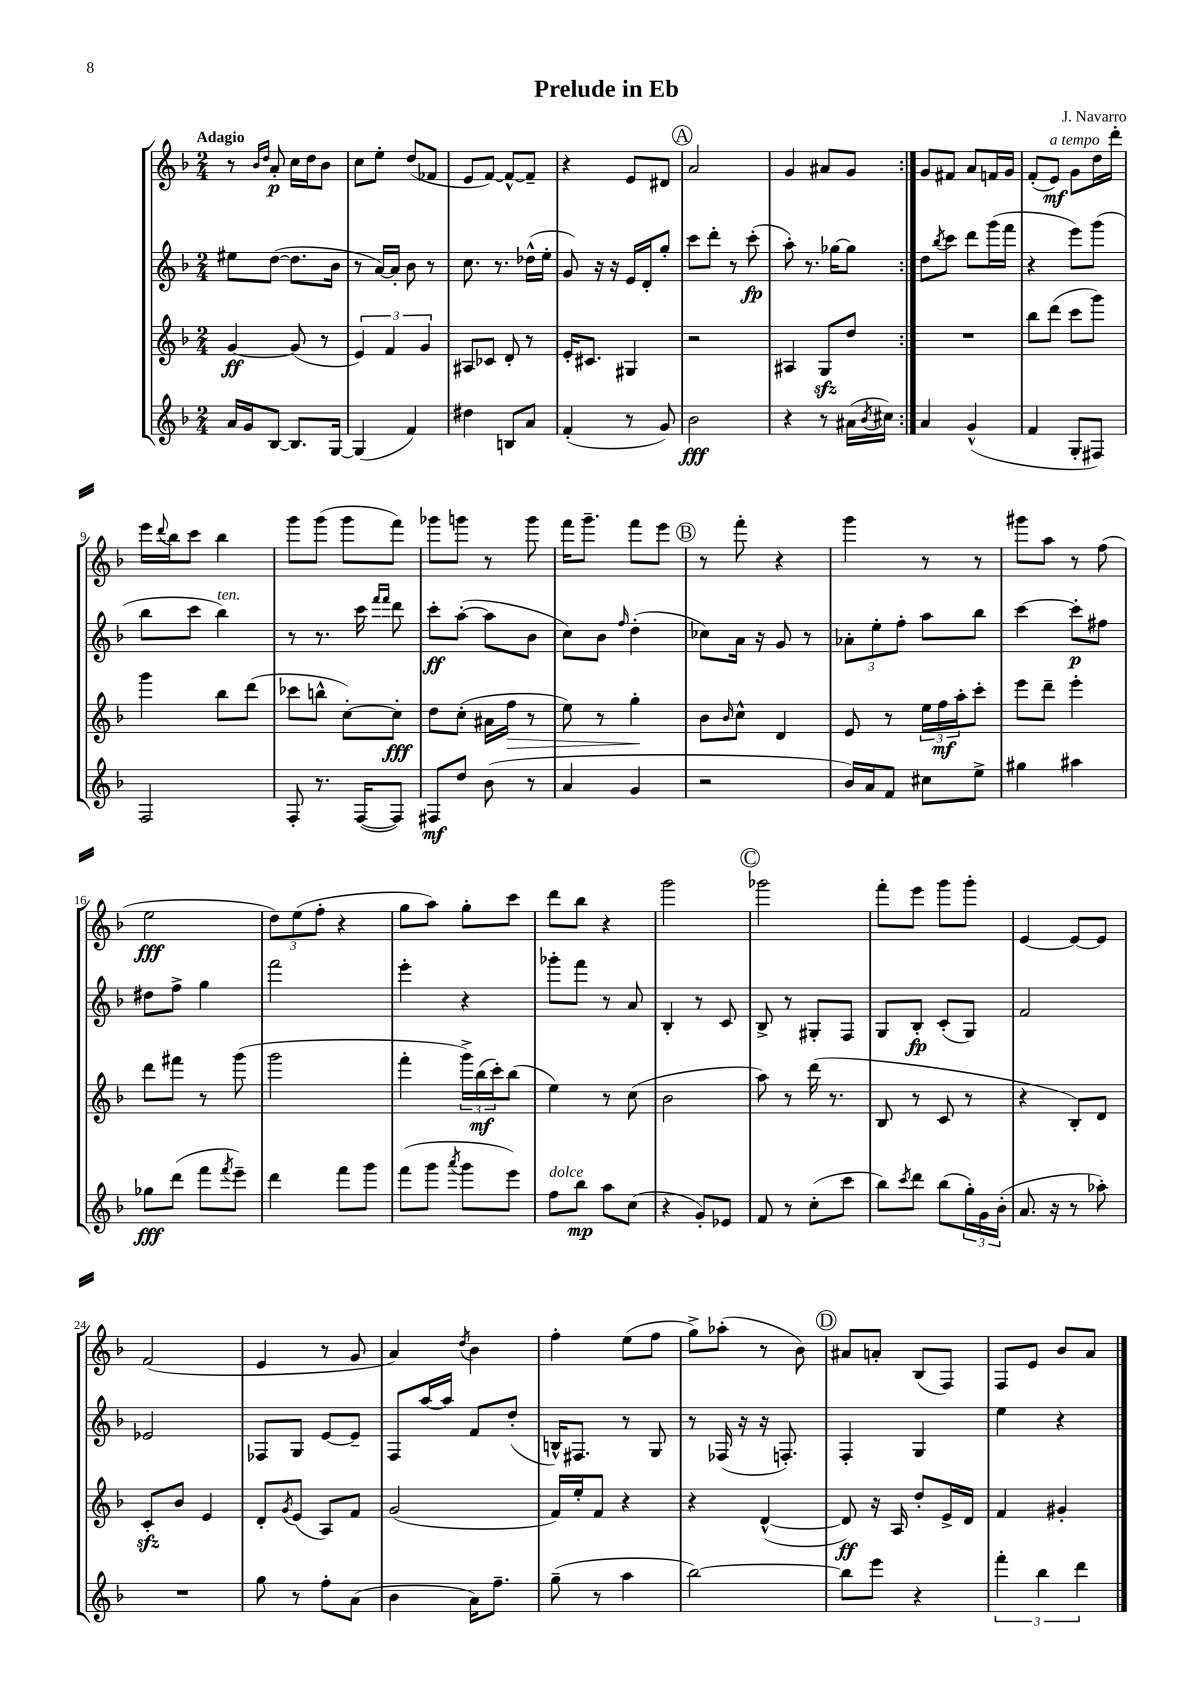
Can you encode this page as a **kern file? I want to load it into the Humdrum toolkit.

**kern	**dynam	**kern	**dynam	**kern	**dynam	**kern	**dynam
*part4	*part4	*part3	*part3	*part2	*part2	*part1	*part1
*staff4	*staff4	*staff3	*staff3	*staff2	*staff2	*staff1	*staff1
*clefG2	*	*clefG2	*	*clefG2	*	*clefG2	*
*k[b-]	*	*k[b-]	*	*k[b-]	*	*k[b-]	*
*M2/4	*	*M2/4	*	*M2/4	*	*M2/4	*
=1	=1	=1	=1	=1	=1	=1	=1
!	!	!	!	!	!	!LO:TX:a:B:t=Adagio	!
16a/LL	.	[4g/	ff	8ee#X\L	.	8r	.
16g/J	.	.	.	.	.	.	.
.	.	.	.	.	.	16qqb-/LL	.
.	.	.	.	.	.	16qqdd/JJ	.
[8B-/J	.	.	.	([8dd\J	.	8a'/	p
8.B-/L]	.	(8g/]	.	8.dd\L]	.	16cc\LL	.
.	.	.	.	.	.	16dd\J	.
.	.	8r	.	.	.	8b-\J	.
[16G/Jk	.	.	.	16b-\Jk	.	.	.
=2	=2	=2	=2	=2	=2	=2	=2
(4G/]	.	6e/)	.	8r	.	8cc\L	.
.	.	.	.	[16a/LL)	.	8ee'\J	.
.	.	6f/	.	.	.	.	.
.	.	.	.	16a'/JJ]	.	.	.
4f/)	.	.	.	8b-\	.	(8dd/L	.
.	.	6g/	.	.	.	.	.
.	.	.	.	8r	.	8f-X/J	.
=3	=3	=3	=3	=3	=3	=3	=3
4dd#X\	.	8A#X/L	.	8.cc\	.	8e/L	.
.	.	8c-X/J	.	.	.	[8f/J)	.
.	.	.	.	8.r	.	.	.
8Bn/L	.	8d'/	.	.	.	8f^^/L_	.
8a/J	.	8r	.	(16dd-X^^\LL	.	8f~/J]	.
.	.	.	.	16ee'\JJ	.	.	.
=4	=4	=4	=4	=4	=4	=4	=4
(4f'/	.	16e'/KL	.	8g/)	.	4r	.
.	.	8.c#X/J	.	.	.	.	.
.	.	.	.	16r	.	.	.
.	.	.	.	16r	.	.	.
8r	.	4G#X/	.	16e/LL	.	8e/L	.
.	.	.	.	16d'/J	.	.	.
8g/)	.	.	.	8gg'/J	.	8d#X/J	.
!!LO:REH:place=s1:t=A
=5	=5	=5	=5	=5	=5	=5	=5
2b-\	fff	2r	.	8ccc\L	.	2a/	.
.	.	.	.	8ddd'\J	.	.	.
.	.	.	.	8r	.	.	.
.	.	.	.	(8ccc'\	fp	.	.
=6	=6	=6	=6	=6	=6	=6	=6
4r	.	4A#X/	.	8aa'\)	.	4g/	.
.	.	.	.	8.r	.	.	.
8r	.	8Gzz/L	.	.	.	8a#X/L	.
.	.	.	.	[16gg-X\KL	.	.	.
(16a#X\LL	.	8dd/J	.	8gg-\J]	.	8g/J	.
8qb-/	.	.	.	.	.	.	.
16cc#X\JJ)	.	.	.	.	.	.	.
=7:|!	=7:|!	=7:|!	=7:|!	=7:|!	=7:|!	=7:|!	=7:|!
4a/	.	2r	.	8dd\L	.	8g/L	.
.	.	.	.	8qbb-/	.	.	.
.	.	.	.	8ccc\J	.	8f#X/J	.
(4g^^/	.	.	.	8ddd\L	.	8a/L	.
.	.	.	.	(16ggg\L	.	16fn/L	.
.	.	.	.	16fff\JJ	.	16g/JJ	.
=8	=8	=8	=8	=8	=8	=8	=8
4f/	.	8bb-\L	.	4r	.	(8f'/L	.
!	!	!	!	!	!	!LO:TX:a:i:t=a tempo	!
.	.	(8ddd\J	.	.	.	8e/J)	mf
8G'/L	.	8ccc\L	.	8eee\L)	.	8g\L	.
8F#X/J)	.	8ggg\J)	.	(8ggg\J	.	16dd\L	.
.	.	.	.	.	.	16ddd'\JJ	.
!!LO:LB:g=z
=9	=9	=9	=9	=9	=9	=9	=9
2F/	.	4ggg\	.	8bb-\L	.	16eee\LL	.
.	.	.	.	.	.	8qqddd/	.
.	.	.	.	.	.	16bb-\J	.
.	.	.	.	8ccc\J	.	8ccc\J	.
!	!	!	!	!LO:TX:a:i:t=ten.	!	!	!
.	.	8bb-\L	.	4bb-\)	.	4bb-\	.
.	.	(8ddd\J	.	.	.	.	.
=10	=10	=10	=10	=10	=10	=10	=10
8F'/	.	8ccc-X\L	.	8r	.	8ggg\L	.
8.r	.	8bbn^^\J	.	8.r	.	(8ggg\J	.
.	.	[8cc'\L)	.	.	.	8ggg\L	.
([16F/KL	.	.	.	16ccc\	.	.	.
.	.	.	.	16qqfff/LL	.	.	.
.	.	.	.	16qqfff/JJ	.	.	.
8F/J])	.	8cc'\J]	fff	8ddd\	.	8fff\J)	.
=11	=11	=11	=11	=11	=11	=11	=11
8F#X/L	mf	8dd\L	.	8ccc'\L	ff	8ggg-X\L	.
8dd/J	.	(8cc'\J	.	([8aa'\J	.	8gggn\J	.
(8b-\	.	16a#X\LL	.	8aa\L]	.	8r	.
!	!	!	!LO:HP:b	!	!	!	!
.	.	16ff\JJ	>	.	.	.	.
8r	.	8r	.	8b-\J	.	8ggg\	.
=12	=12	=12	=12	=12	=12	=12	=12
4a/	.	8ee\)	.	8cc\L)	.	16fff\KL	.
.	.	.	.	.	.	8.ggg~\J	.
.	.	8r	.	8b-\J	.	.	.
.	.	.	.	16qqff/	.	.	.
4g/	.	4gg'\	.	(4dd'\	.	8fff\L	.
.	.	.	.	.	.	8eee\J	.
.	.	.	]	.	.	.	.
!!LO:REH:place=s1:t=B
=13	=13	=13	=13	=13	=13	=13	=13
2r	.	8b-\L	.	8cc-X\L)	.	8r	.
.	.	16qqb-/	.	.	.	.	.
.	.	8cc^^\J	.	16a\Jk	.	8fff'\	.
.	.	.	.	16r	.	.	.
.	.	4d/	.	8g/	.	4r	.
.	.	.	.	8r	.	.	.
=14	=14	=14	=14	=14	=14	=14	=14
16b-/LL)	.	8e/	.	12a-X'\L	.	4ggg\	.
16a/J	.	.	.	.	.	.	.
.	.	.	.	12ee'\	.	.	.
8f/J	.	8r	.	.	.	.	.
.	.	.	.	12ff'\J	.	.	.
8cc#X\L	.	24ee\LL	.	8aa\L	.	8r	.
.	.	24ff\	mf	.	.	.	.
.	.	24aa'\J	.	.	.	.	.
8ee^\J	.	8ccc'\J	.	8bb-\J	.	8r	.
=15	=15	=15	=15	=15	=15	=15	=15
4gg#X\	.	8eee\L	.	[4ccc\	.	8ggg#X\L	.
.	.	8ddd~\J	.	.	.	8aa\J	.
4aa#X\	.	4eee'\	.	8ccc'\L]	p	8r	.
.	.	.	.	8ff#X\J	.	(8ff\	.
!!LO:LB:g=z
=16	=16	=16	=16	=16	=16	=16	=16
8gg-X\L	fff	8ddd\L	.	8dd#X\L	.	2ee\	fff
(8ddd\J	.	8fff#X\J	.	8ff^\J	.	.	.
8fff\L	.	8r	.	4gg\	.	.	.
8qfff/	.	.	.	.	.	.	.
8eee~\J)	.	(8ggg\	.	.	.	.	.
=17	=17	=17	=17	=17	=17	=17	=17
4ddd\	.	2ggg\	.	2fff\	.	12dd\L)	.
.	.	.	.	.	.	(12ee\	.
.	.	.	.	.	.	12ff'\J	.
8fff\L	.	.	.	.	.	4r	.
8ggg\J	.	.	.	.	.	.	.
=18	=18	=18	=18	=18	=18	=18	=18
(8fff\L	.	4fff'\	.	4eee'\	.	8gg\L	.
8ggg\J	.	.	.	.	.	8aa\J)	.
8qaaa/	.	.	.	.	.	.	.
8ggg\L	.	24ggg^\LL)	.	4r	.	8gg'\L	.
.	.	(24bb-\	mf	.	.	.	.
.	.	24ccc'\J)	.	.	.	.	.
8eee\J)	.	(8bb-\J	.	.	.	8ccc\J	.
=19	=19	=19	=19	=19	=19	=19	=19
!LO:TX:a:i:t=dolce	!	!	!	!	!	!	!
8ff\L	.	4ee\)	.	8ggg-X'\L	.	8ddd\L	.
8bb-\J	mp	.	.	8fff\J	.	8bb-\J	.
8aa\L	.	8r	.	8r	.	4r	.
(8cc\J	.	(8cc\	.	8a/	.	.	.
=20	=20	=20	=20	=20	=20	=20	=20
4r	.	2b-\	.	4B-'/	.	2ggg\	.
8g'/L)	.	.	.	8r	.	.	.
8e-X/J	.	.	.	8c/	.	.	.
!!LO:REH:place=s1:t=C
=21	=21	=21	=21	=21	=21	=21	=21
8f/	.	8aa\)	.	8B-^/	.	2ggg-X\	.
8r	.	8r	.	8r	.	.	.
(8cc'\L	.	(16ddd\	.	8G#X'/L	.	.	.
.	.	8.r	.	.	.	.	.
8ccc\J	.	.	.	8F/J	.	.	.
=22	=22	=22	=22	=22	=22	=22	=22
8bb-\L)	.	8B-/	.	8G/L	.	8fff'\L	.
8qccc/	.	.	.	.	.	.	.
8ddd\J	.	8r	.	8B-'/J	fp	8eee\J	.
(8bb-\L	.	8c/	.	(8c'/L	.	8ggg\L	.
24gg'\L)	.	8r	.	8G/J)	.	8ggg'\J	.
24g\	.	.	.	.	.	.	.
(24b-'\JJ	.	.	.	.	.	.	.
=23	=23	=23	=23	=23	=23	=23	=23
8.a/	.	4r	.	2f/	.	[4e/	.
16r	.	.	.	.	.	.	.
8r	.	8B-'/L)	.	.	.	8e/L_	.
8aa-X'\)	.	8d/J	.	.	.	8e/J]	.
!!LO:LB:g=z
=24	=24	=24	=24	=24	=24	=24	=24
2r	.	8czz'/L	.	2e-X/	.	(2f/	.
.	.	8b-/J	.	.	.	.	.
.	.	4e/	.	.	.	.	.
=25	=25	=25	=25	=25	=25	=25	=25
8gg\	.	8d'/L	.	8F-X/L	.	4e/	.
.	.	8qg/	.	.	.	.	.
8r	.	(8e/J	.	8G/J	.	.	.
8ff'\L	.	8A/L)	.	[8e/L	.	8r	.
(8a\J	.	8f/J	.	8e~/J]	.	8g/	.
=26	=26	=26	=26	=26	=26	=26	=26
4b-\	.	(2g/	.	8F/L	.	4a/)	.
.	.	.	.	[16aa/L	.	.	.
.	.	.	.	16aa/JJ]	.	.	.
.	.	.	.	.	.	8qdd/	.
16a\KL)	.	.	.	8f/L	.	4b-\	.
8.ff~\J	.	.	.	.	.	.	.
.	.	.	.	(8dd'/J	.	.	.
=27	=27	=27	=27	=27	=27	=27	=27
(8gg~\	.	16f/LL)	.	16Bn^^/KL)	.	4ff'\	.
.	.	16ee'/J	.	8.F#X/J	.	.	.
8r	.	8f/J	.	.	.	.	.
4aa\	.	4r	.	8r	.	(8ee\L	.
.	.	.	.	8G/	.	8ff\J	.
=28	=28	=28	=28	=28	=28	=28	=28
[2bb-\)	.	4r	.	8r	.	8gg^\L)	.
.	.	.	.	(16F-X/	.	(8aa-X'\J	.
.	.	.	.	16r	.	.	.
.	.	([4d^^/	.	16r	.	8r	.
.	.	.	.	8.Fn'/)	.	.	.
.	.	.	.	.	.	8b-\)	.
!!LO:REH:place=s1:t=D
=29	=29	=29	=29	=29	=29	=29	=29
8bb-\L]	.	8d/])	ff	4F'/	.	8a#X/L	.
8eee\J	.	16r	.	.	.	8an'/J	.
.	.	16A/	.	.	.	.	.
4r	.	8dd'/L	.	4G/	.	(8B-/L	.
.	.	16e^/L	.	.	.	8F/J)	.
.	.	16d/JJ	.	.	.	.	.
=30	=30	=30	=30	=30	=30	=30	=30
6fff'\	.	4f/	.	4ee\	.	8F/L	.
.	.	.	.	.	.	8e/J	.
6bb-\	.	.	.	.	.	.	.
.	.	4g#X'/	.	4r	.	8b-/L	.
6ddd\	.	.	.	.	.	.	.
.	.	.	.	.	.	8a/J	.
==	==	==	==	==	==	==	==
*-	*-	*-	*-	*-	*-	*-	*-
